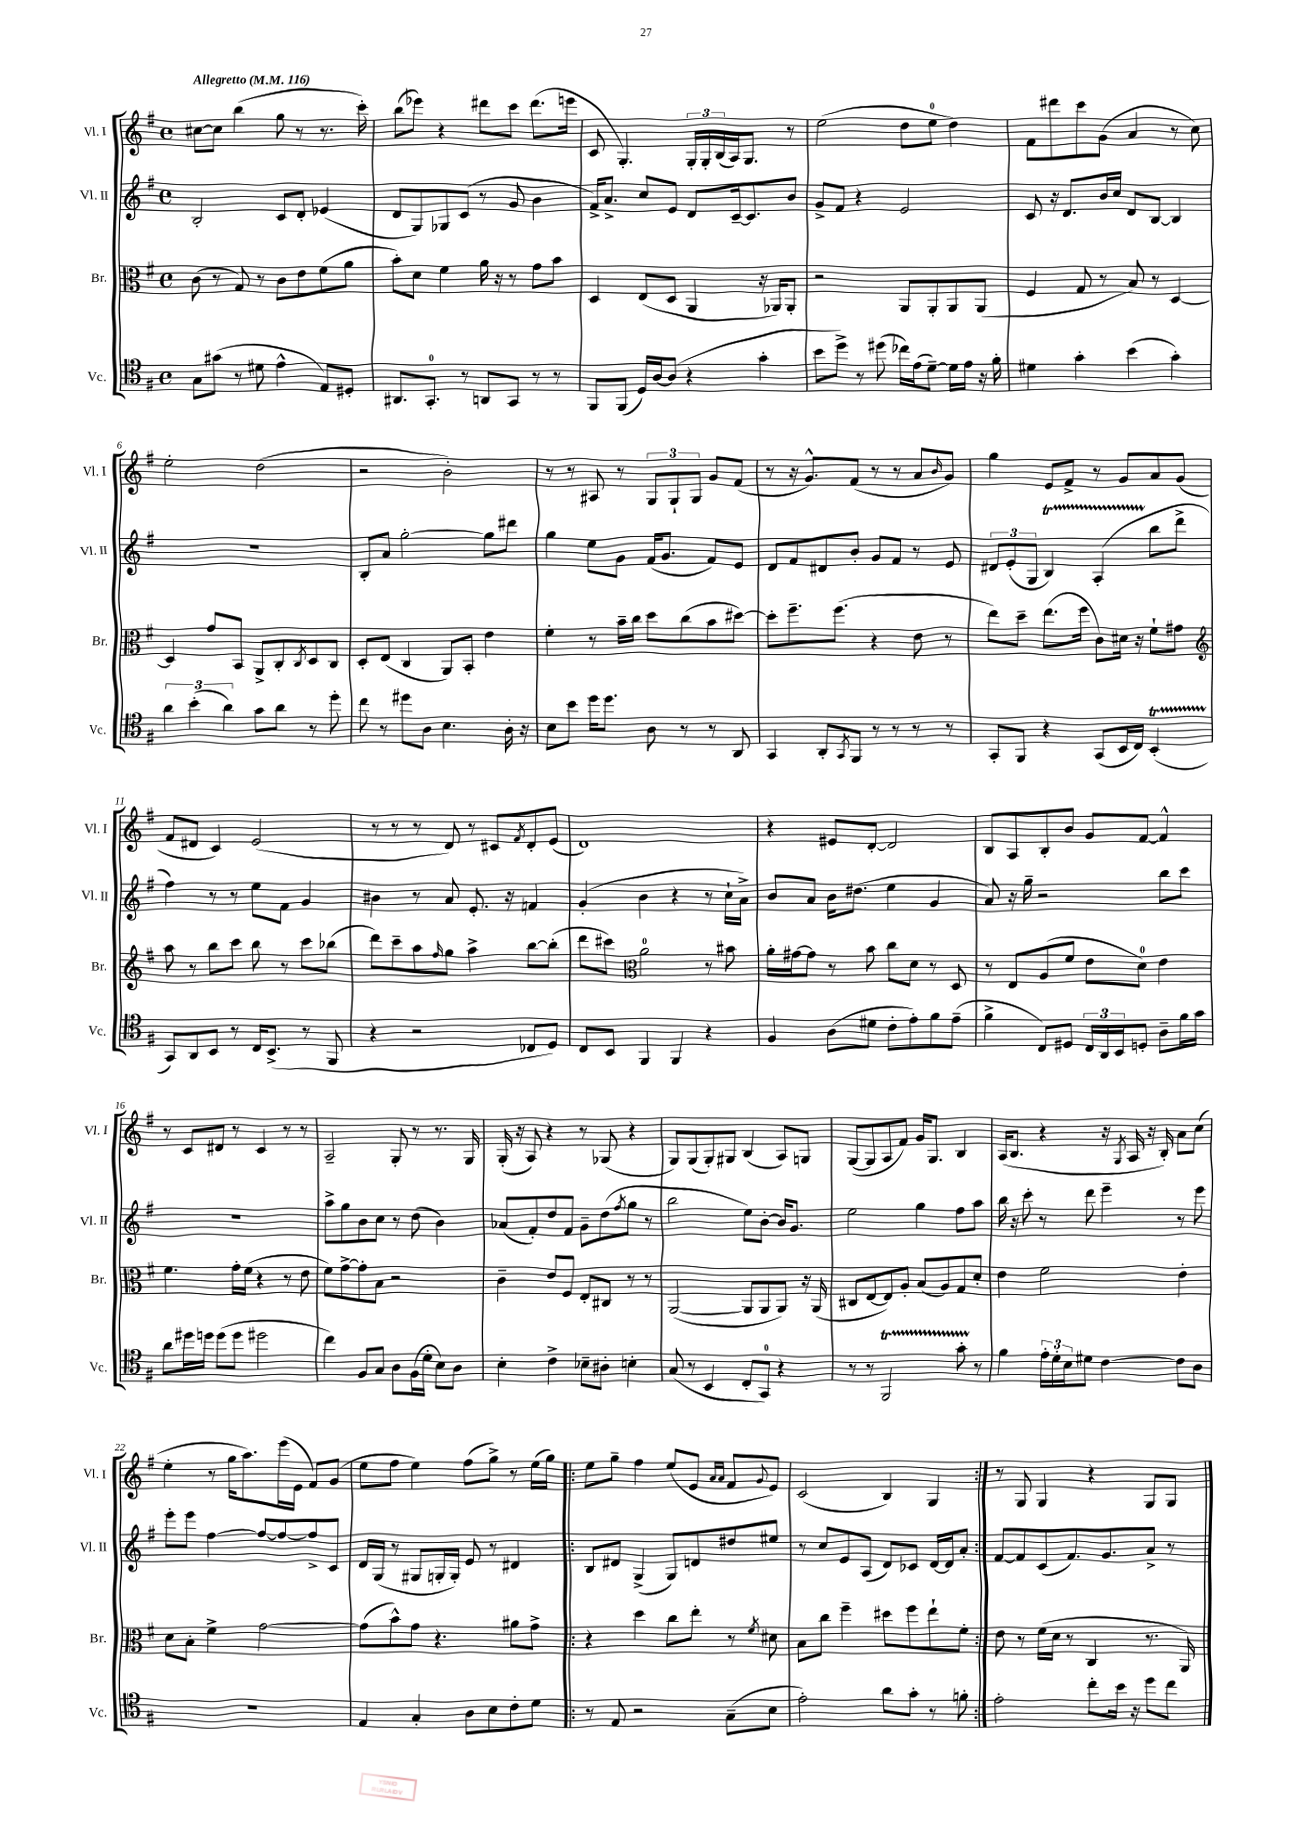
<<
\new StaffGroup <<
\new Staff = "s0" \with { instrumentName = "Vl. I" shortInstrumentName = "Vl. I" } {
    \clef treble \key g \major \defaultTimeSignature \time 4/4 \tempo "Allegretto" 4 = 116
    cis''8~ cis''8 b''4( g''8 r8 r8. c'''16-.) |
    b''8( ees'''8) r4 dis'''8 c'''8 dis'''8.( e'''16 |
    c'8 g4.-.) \tuplet 3/2 { g16-. g16-. b16( } a16) g8. r8 |
    e''2( d''8 e''8-0 d''4) |
    fis'8 dis'''8 c'''8 g'8( a'4 r8 c''8) |
    e''2-. d''2( |
    r2 b'2-.) |
    r8 r8 ais8 r8 \tuplet 3/2 { g8 g8-! g8 } g'8 fis'8( |
    r8 r16 g'8.-^) fis'8( r8 r8 a'8 \grace { b'16 } g'8) |
    g''4 e'8 fis'8-> r8 g'8 a'8 g'8( |
    fis'8 dis'8 c'4) e'2( |
    r8 r8 r8 d'8) r8 cis'8 \acciaccatura { fis'8 } d'8-. e'8( |
    d'1) |
    r4 eis'8 d'8~-. d'2 |
    b8 a8 b8-. b'8 g'8 fis'8~ fis'4-^ |
    r8 c'8 dis'8 r8 c'4 r8 r8 |
    a2-- g8-. r8 r8. g16 |
    g16-.( r16 a8) r4 r8 ges8( r4 |
    g8) g8( g8-.) gis8 b4( a8) g8 |
    g8~( g8 a8 fis'8) g'16 g8. b4 |
    a16( b8. r4 r16 \acciaccatura { g8 } a16 r16 b16-.) a'8 c''8( |
    e''4-. r8 g''16 a''8.) e'''16( e'16 fis'8) g'8( |
    e''8 fis''8 e''4) fis''8( g''8->) r8 e''16( g''16) |
    \repeat volta 2 { e''8 g''8-- fis''4 e''8( e'8 \grace { a'16 a'16 } fis'8 \appoggiatura { g'8 } e'8) |
    c'2( b4) g4 | }
    r8 g8 g4 r4 g8 g8 \bar "|." |
}
\new Staff = "s1" \with { instrumentName = "Vl. II" shortInstrumentName = "Vl. II" } {
    \clef treble \key g \major \defaultTimeSignature \time 4/4
    b2-. c'8 d'8-. ees'4( |
    d'8 g8) ges8 c'8( r8 g'8 b'4 |
    fis'16->) a'8.-> c''8 e'8 d'8 c'16~-- c'8. b'8 |
    g'8-> fis'8 r4 e'2 |
    c'8 r16 d'8. b'16 c''16 d'8 b8~ b4 |
    R1 |
    b8-. a'8 g''2~-. g''8 dis'''8 |
    g''4 e''8 g'8 fis'16( g'8. fis'8) e'8 |
    d'8 fis'8 dis'8 b'8-. g'8 fis'8 r8 e'8 |
    \tuplet 3/2 { dis'8 e'8-.( g8 } b4\startTrillSpan) a4-.( b''8\stopTrillSpan d'''8-> |
    fis''4) r8 r8 e''8 fis'8 g'4 |
    bis'4 r8 a'8 e'8.-. r16 f'4 |
    g'4-.( b'4 r4 r8 c''16-! a'16->) |
    b'8 a'8 b'16 dis''8.( e''4 g'4 |
    a'8) r16 g''16-- r2 b''8 c'''8 |
    R1 |
    a''8-> g''8 b'8 c''8 r8 d''8( b'4) |
    aes'8( fis'8-.) d''8 fis'8 g'8-- d''8( \acciaccatura { fis''8 } g''8 r8 |
    b''2 e''8) b'8~-. b'16 g'8. |
    e''2 g''4 fis''8 a''8 |
    b''16 r16 c'''8-. r8 d'''8 e'''4-- r8 e'''8 |
    e'''8-. e'''8 fis''4~ fis''8~ fis''8~ fis''8-> c'8 |
    d'16 g16( r8 gis8 g16-. g16-.) e'8 r8 dis'4 |
    \repeat volta 2 { b8 dis'8 g4->( g8) d'8 dis''8 eis''8 |
    r8 c''8 e'8 a8( d'8) ces'8 d'16~ d'16 a'8-. | }
    fis'8~ fis'8 c'8( fis'8.) g'8. a'8-> r8 \bar "|." |
}
\new Staff = "s2" \with { instrumentName = "Br." shortInstrumentName = "Br." } {
    \clef alto \key g \major \defaultTimeSignature \time 4/4
    c'8( r8 g8) r8 c'8 e'8 fis'8( a'8 |
    b'8-.) d'8 fis'4 a'16 r16 r8 g'8 b'8 |
    d4 e8( d8 a,4 r16 aes,16) aes,8-. |
    r2 a,8 a,8-. a,8 a,8( |
    fis4 g8 r8 b8) r8 d4~ |
    d4 g'8 b,8 a,8-> c8-. \acciaccatura { c8 } d8 c8 |
    d8-. e8( c4 a,8) b,8-. e'4 |
    fis'4-. r8 b'16-- c''16 d''8 c''8( b'8 dis''8~) |
    dis''8-. fis''8.-- fis''8.( r4 e'8 r8 |
    e''8) d''8-- e''8.( fis''16 c'8) dis'16 r16 fis'8-! gis'8 |
    \clef treble a''8 r8 b''8 c'''8 b''8 r8 c'''8 bes''8( |
    d'''8) c'''8-- a''8 \grace { fis''16 } g''8 a''4-> b''8~ b''8-.( |
    d'''8 cis'''8) \clef alto a'2-0 r8 bis'8 |
    a'16-. gis'16~ gis'8 r8 b'8 c''8 d'8 r8 d8 |
    r8 e8 a8( fis'8 e'8 d'8-0) e'4 |
    fis'4. g'16-. fis'16( r4 r8 e'8 |
    fis'8) g'8~-> g'8-. b8 r2 |
    c'4-- e'8 fis8 e8-. cis8 r8 r8 |
    a,2~( a,8 a,8 a,8) r16 a,16( |
    cis8 e8~ e8) a8-. b8( a8) g8 d'8-. |
    e'4 fis'2 e'4-. |
    d'8 b8-. fis'4-> g'2~ |
    g'8( b'8-^) g'8 r4. ais'8 g'8-> |
    \repeat volta 2 { r4 d''4 c''8 e''8-. r8 \acciaccatura { fis'8 } dis'8 |
    b8 c''8 fis''4-- dis''8 fis''8 e''8-! fis'8-. | }
    e'8 r8 fis'16( d'16 r8 c4 r8. a,16) \bar "|." |
}
\new Staff = "s3" \with { instrumentName = "Vc." shortInstrumentName = "Vc." } {
    \clef tenor \key g \major \defaultTimeSignature \time 4/4
    g8 gis'8( r8 dis'8 e'4-^ e8) dis8-. |
    ais,8. g,8.-0-. r8 a,8 g,8 r8 r8 |
    fis,8 fis,8( d16) a16~ a8( r4 g'4-. |
    b'8 d''8->) r8 dis''8( ces''16) e'16( d'8~--) d'16 e'16 r16 fis'16-. |
    dis'4 g'4-. b'4( g'4-.) |
    \tuplet 3/2 { a'4 b'4-.( a'4) } g'8 a'8 r8 d''8-. |
    c''8 r8 dis''8 a8 b4. a16-. r16 |
    b8 b'8 d''16 d''8. a8 r8 r8 a,8 |
    g,4 a,8-. \acciaccatura { g,8 } fis,8 r8 r8 r8 r8 |
    g,8-. fis,8 r4 g,8( b,16 c16) b,4-.\startTrillSpan( |
    g,8\stopTrillSpan) a,8 b,8 r8 c16 b,8.->( r8 fis,8 |
    r4 r2 ces8 d8) |
    c8 b,8 fis,4 fis,4 r4 |
    fis4 a8( dis'8 c'8-. e'8-.) fis'8 e'8--( |
    fis'4-> c8) dis8 \tuplet 3/2 { c16 a,16 b,16 } d8-. a8-- fis'16 g'16 |
    a'8 dis''16 d''16 d''8( d''8 dis''2 |
    c''4) fis8 g8 a8 fis16( d'16-. b8) a8 |
    b4-. c'4-> bes8-- ais8-. b4-. |
    g8( r8 b,4 c8-. g,8-0) r4 |
    r8 r8 fis,2\startTrillSpan g'8-. r8\stopTrillSpan |
    fis'4 \tuplet 3/2 { e'16-. d'16-. b16 } dis'8 c'4~ c'8 a8 |
    r1 |
    e4 g4-. a8 b8 c'8-. d'8 |
    \repeat volta 2 { r8 e8 r2 g8--( b8 |
    e'2-.) a'8 g'8-. r8 f'8-. | }
    e'2-. c''8-. b'16 r16 d''8 c''8 \bar "|." |
}
>>
>>
